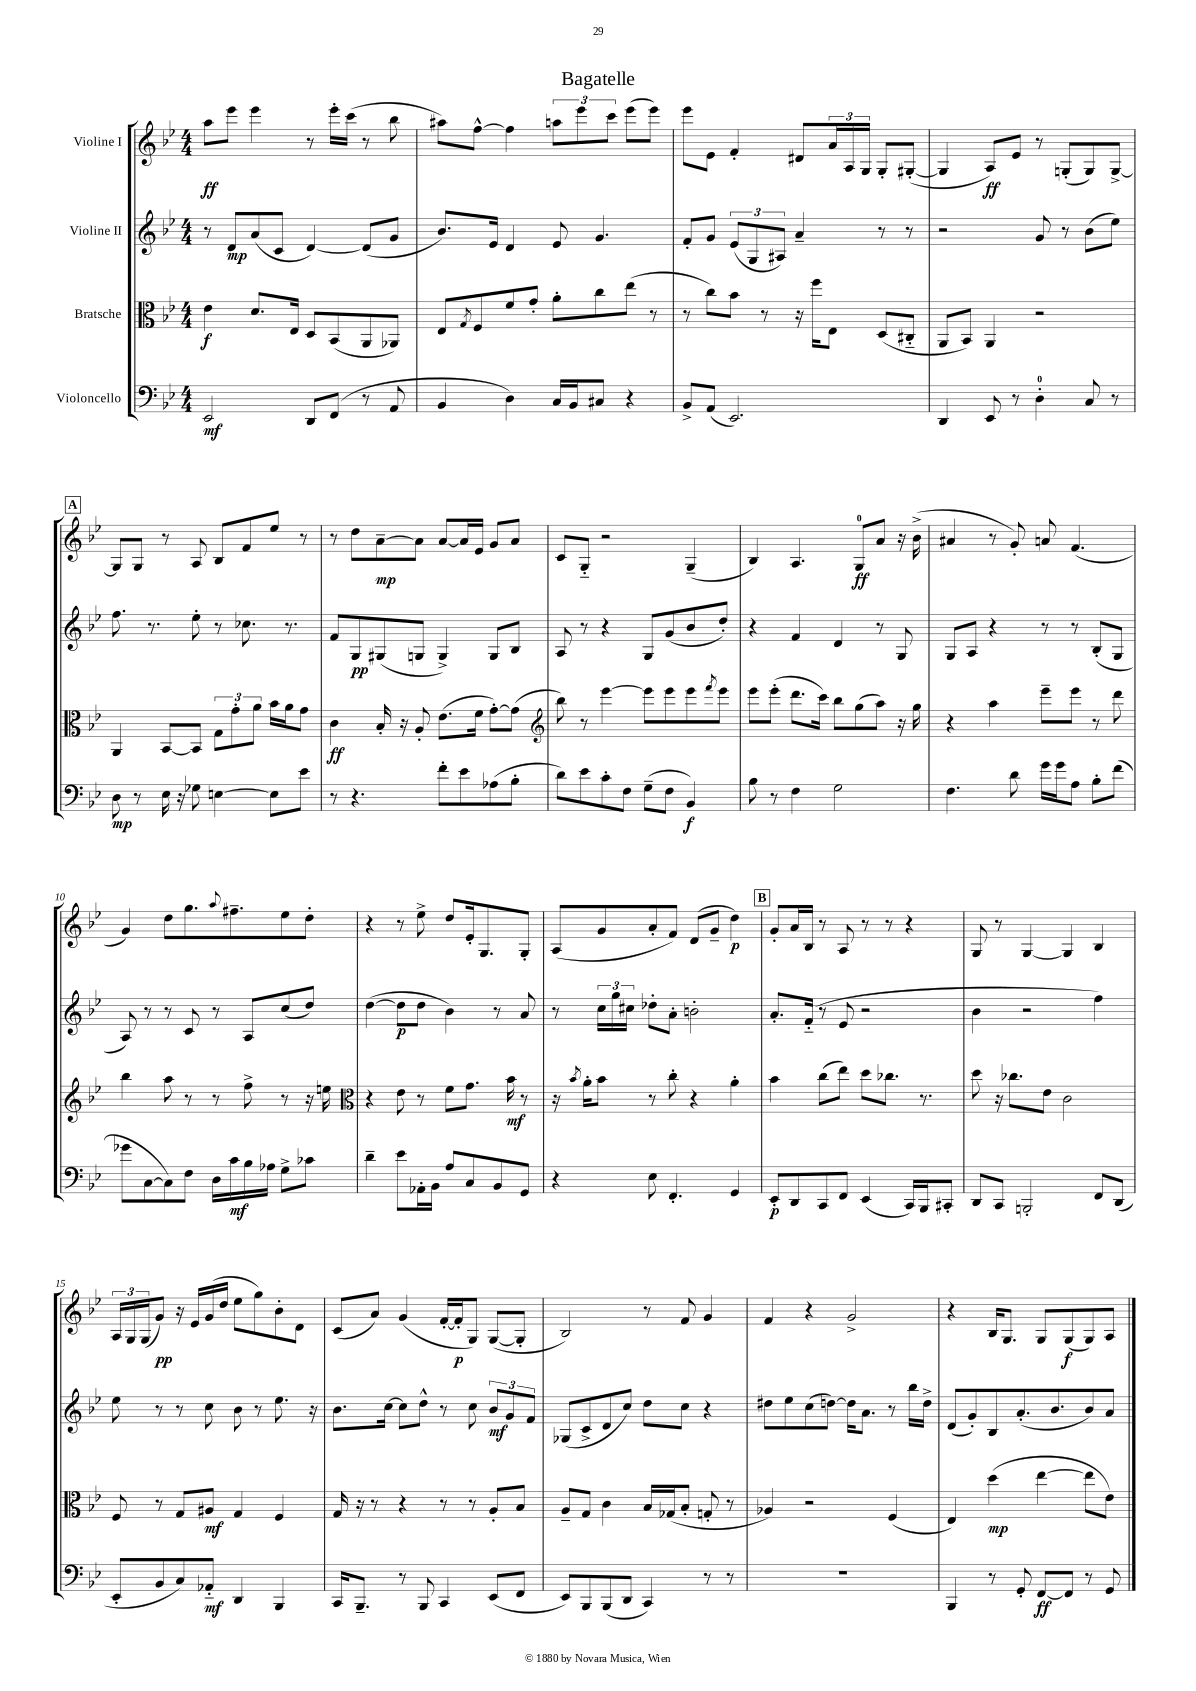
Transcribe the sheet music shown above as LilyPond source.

\header { title = "Bagatelle" }
<<
\new StaffGroup <<
\new Staff = "s0" \with { instrumentName = "Violine I" } {
    \clef treble \key bes \major \numericTimeSignature \time 4/4
    a''8\ff ees'''8 ees'''4 r8 ees'''16-. c'''16( r8 bes''8 |
    ais''8) f''8~-^ f''4 \tuplet 3/2 { a''8 ees'''8 c'''8 } ees'''8( ees'''8) |
    ees'''8 ees'8 f'4-. dis'8 \tuplet 3/2 { a'16 a16 g16 } g8-. gis8~-.( |
    gis4 a8\ff) ees'8 r8 g8-.( g8) g8~-> |
    \mark \markup { \box "A" } g8 g8 r8 a8 bes8 f'8 ees''8 r8 |
    r8 d''8 a'8~--\mp a'8 a'8~ a'16 ees'16 g'8 a'8 |
    c'8 g8-_ r2 g4--( |
    bes4) a4. g8-0\ff a'8 r16 bes'16->( |
    ais'4 r8 g'8-.) a'8 f'4.( |
    g'4) d''8 g''8. \appoggiatura { a''8 } fis''8.-- ees''8 d''8-. |
    r4 r8 ees''8-> d''8 ees'16-. g8. g8-. |
    a8( g'8 a'8-. f'8) d'8( g'8-- d''4\p) |
    \mark \markup { \box "B" } g'8-. a'16 bes16 r8 a8 r8 r8 r4 |
    g8 r8 g4~ g4 bes4 |
    \tuplet 3/2 { a16 g16 g16( } g'8\pp) r16 ees'16 g'16( d''16 ees''8 g''8) bes'8-. d'8 |
    c'8( a'8) g'4( f'16~-. f'16-.\p g8) g8~( g8-. |
    bes2) r8 f'8 g'4 |
    f'4 r4 g'2-> |
    r4 bes16 g8. g8 g8\f( g8) a8 \bar "|." |
}
\new Staff = "s1" \with { instrumentName = "Violine II" } {
    \clef treble \key bes \major \numericTimeSignature \time 4/4
    r8 d'8\mp a'8( c'8 d'4~) d'8( g'8 |
    bes'8.) ees'16 d'4 ees'8 g'4. |
    f'8-. g'8 \tuplet 3/2 { ees'8( g8 ais8) } a'4-- r8 r8 |
    r2 g'8 r8 bes'8( ees''8) |
    \mark \markup { \box "A" } f''8. r8. ees''8-. r8 ces''8. r8. |
    f'8 g8\pp gis8( g8 g4->) g8 bes8 |
    a8 r8 r4 g8 g'8( bes'8 d''8-.) |
    r4 f'4 d'4 r8 g8 |
    g8 a8 r4 r8 r8 bes8-.( g8 |
    a8) r8 r8 c'8 r8 a8 c''8( d''8) |
    d''4~( d''8\p d''8 bes'4) r8 a'8 |
    r8 \tuplet 3/2 { c''16 g''16 cis''16 } des''8-. a'8-. b'2-. |
    \mark \markup { \box "B" } a'8.-. f'16-_( r8 ees'8 r2 |
    bes'4 r2 f''4) |
    ees''8 r8 r8 c''8 bes'8 r8 ees''8. r16 |
    bes'8. c''16~ c''8 d''8-^ r8 c''8 \tuplet 3/2 { bes'8\mf g'8 f'8 } |
    ges8( c'8-> d'8 c''8) d''8 c''8 r4 |
    dis''8 ees''8 c''8( d''8~) d''16 a'8. r8 bes''16 d''16-> |
    d'8( g'8-.) bes8 a'8.-.( bes'8. bes'8) a'8 \bar "|." |
}
\new Staff = "s2" \with { instrumentName = "Bratsche" } {
    \clef alto \key bes \major \numericTimeSignature \time 4/4
    ees'4\f d'8. ees16 d8 bes,8( a,8 aes,8) |
    ees8 \acciaccatura { g8 } f8 f'8 g'8-. a'8-. c''8 ees''8( r8 |
    r8 c''8) bes'8 r8 r16 f''16 ees8 d8( cis8-_ |
    a,8 bes,8) a,4 r2 |
    \mark \markup { \box "A" } a,4 bes,8~ bes,8 \tuplet 3/2 { g8 g'8-. a'8 } bes'16 a'16 g'8 |
    c'4\ff bes16-. r16 a8-. ees'8.( f'16 g'8~-.) g'8( |
    \clef treble bes''8) r8 ees'''4~ ees'''8 ees'''8 ees'''8 \acciaccatura { f'''8 } ees'''8 |
    ees'''8 ees'''8-.( d'''8. c'''16) bes''8 g''8( a''8) r16 g''16 |
    r4 a''4 ees'''8-- ees'''8 r8 d'''8 |
    bes''4 a''8 r8 r8 f''8-> r8 r16 e''16 |
    \clef alto r4 ees'8 r8 f'8 g'8. bes'16\mf r8 |
    r16 \acciaccatura { bes'8 } a'16-. bes'8 r8 c''8-. r4 a'4-. |
    \mark \markup { \box "B" } bes'4 c''8( ees''8) d''8 ces''8. r8. |
    d''8 r16 ces''8. ees'8 c'2 |
    f8 r8 g8 ais8\mf g4 f4 |
    g16 r16 r8 r4 r8 r8 a8-. bes8 |
    a8-- g8 c'4 bes16 ges16( bes8-. g8-. r8 |
    aes4) r2 f4( |
    ees4) d''4\mp( ees''4~ ees''8 ees'8) \bar "|." |
}
\new Staff = "s3" \with { instrumentName = "Violoncello" } {
    \clef bass \key bes \major \numericTimeSignature \time 4/4
    ees,2\mf d,8 f,8( r8 a,8 |
    bes,4 d4) c16 bes,16 cis8 r4 |
    bes,8-> a,8( ees,2.) |
    d,4 ees,8 r8 d4-0-. c8 r8 |
    \mark \markup { \box "A" } d8\mp r8 ees16 r16 ges8 e4~ e8 ees'8 |
    r8 r4. f'8-. ees'8 aes8( bes8-. |
    d'8) ees'8 c'8-. f8 g8--( f8 bes,4\f) |
    bes8 r8 f4 g2 |
    f4. d'8 g'16 g'16 a8 bes8-. f'8( |
    ges'8 c8~ c8) f8 d16 c'16\mf bes16 aes16 g8-> ces'8 |
    d'4-- ees'8 aes,16-. bes,16 a8 c8 bes,8 g,8 |
    r4 ees8 f,4.-. g,4 |
    \mark \markup { \box "B" } ees,8-.\p d,8 c,8 f,8 ees,4( c,16) bes,,16 cis,8-. |
    d,8 c,8 b,,2-. f,8 d,8( |
    ees,8-. bes,8 c8) aes,8-_\mf d,4 bes,,4 |
    c,16 bes,,8.-- r8 bes,,8 c,4 ees,8( f,8 |
    ees,8) bes,,8 bes,,8( d,8 c,4) r8 r8 |
    R1 |
    bes,,4 r8 g,8-. f,8~\ff f,8 r8 g,8 \bar "|." |
}
>>
>>
